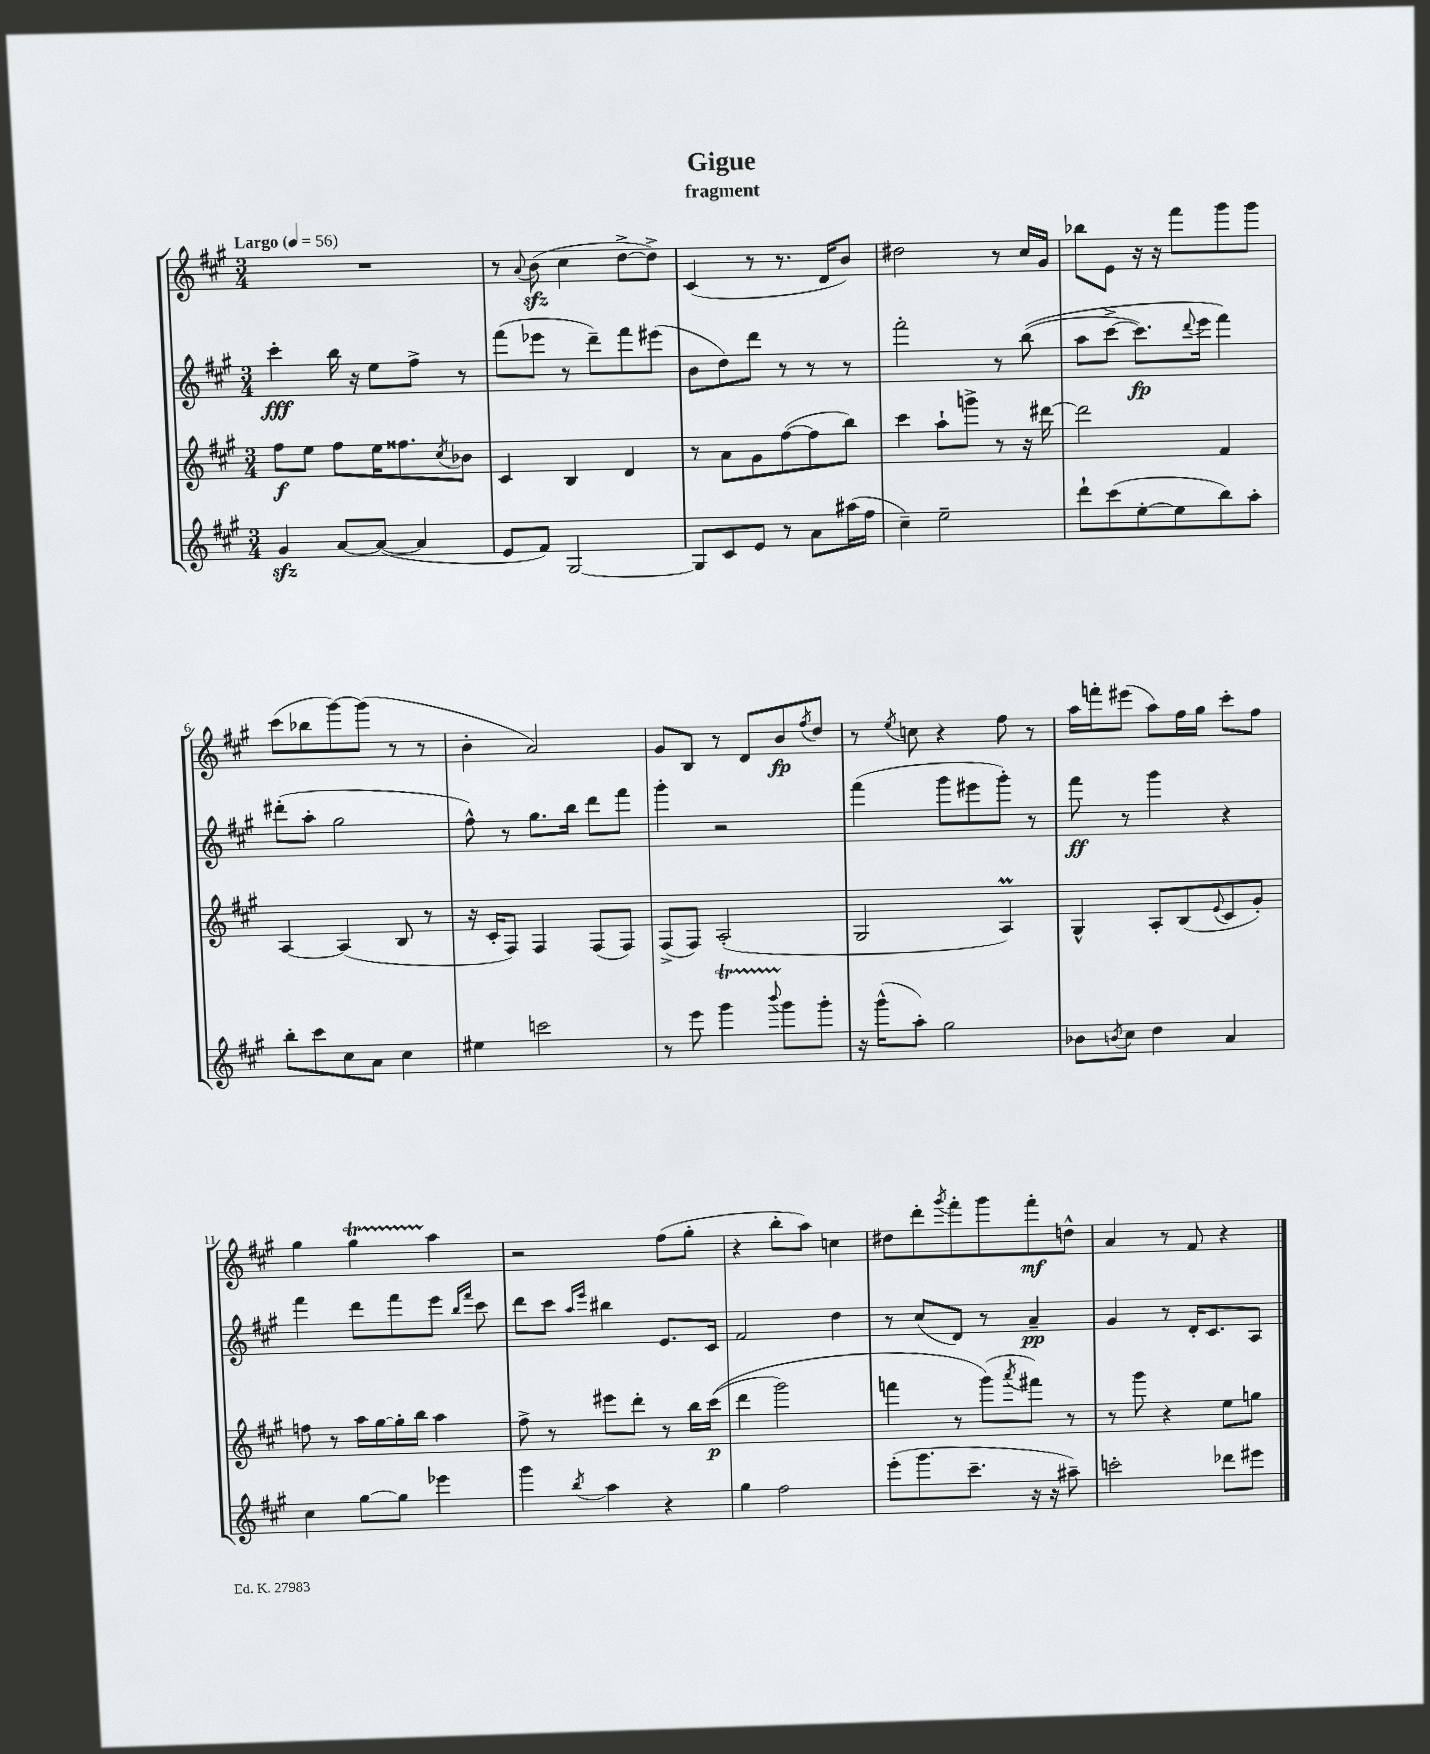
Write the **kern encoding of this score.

**kern	**kern	**kern	**kern
*staff4	*staff3	*staff2	*staff1
*clefG2	*clefG2	*clefG2	*clefG2
*k[f#c#g#]	*k[f#c#g#]	*k[f#c#g#]	*k[f#c#g#]
*M3/4	*M3/4	*M3/4	*M3/4
*MM56	*MM56	*MM56	*MM56
4g#	8ff#	4ccc#'	2.r
.	8ee	.	.
[8a	8ff#	16bb	.
.	.	16r	.
(8a_	16ee	8ee	.
.	8.ff##	.	.
4a]	.	8ff#^	.
.	8qcc#	.	.
.	8b-	8r	.
=	=	=	=
8e	4c#	(8fff#	8r
.	.	.	8qqa
8f#)	.	8eee-	(8b
[2G#	4B	8r	4cc#
.	.	8ddd~)	.
.	4d	8fff#	[8dd^
.	.	(8eee#	8dd^])
=	=	=	=
8G#]	8r	8b	(4c#
8c#	8a	8dd)	.
8e	8g#	8ddd	8r
8r	([8ff#	8r	8.r
8a	8ff#]	8r	.
.	.	.	16d
(16aa#	8bb)	8r	8b)
16ff#	.	.	.
=	=	=	=
4cc#~)	4ccc#	2fff#'	2dd#
2ee~	8aa`	.	.
.	8ggg^	.	.
.	8r	8r	8r
.	16r	&((8bb	16cc#
.	[16ddd#	.	16g#
=	=	=	=
8ddd`	2ddd#]	8aa	8bb-
(8ccc#	.	[8ccc#^	8e
[8ee'	.	8.ccc#])	16r
.	.	.	16r
8ee]	.	.	8fff#
.	.	8qqddd	.
.	.	16eee	.
8bb)	4f#	4fff#&)	8ggg#
8aa'	.	.	8ggg#
=	=	=	=
8bb'	[4A	(8ddd#'	(8ccc#
8ccc#	.	8aa'	8bb-
8cc#	(4A]	2gg#	[8ggg#)
8a	.	.	(8ggg#]
4cc#	8B	.	8r
.	8r	.	8r
=	=	=	=
4ee#	16r	8ff#^^)	4b'
.	16c#'	.	.
.	8F#)	8r	.
2ccc	4F#	8.gg#	2a)
.	.	16bb	.
.	(8F#	8ddd	.
.	8F#)	8fff#	.
=	=	=	=
8r	(8F#^	4ggg#'	8g#
8eee	8F#)	.	8B
4ggg#	(2A'	2r	8r
.	.	.	8d
8qqbbb	.	.	.
8ggg#	.	.	8b
.	.	.	8qff#
8ggg#'	.	.	8dd
=	=	=	=
16r	2G#	(4fff#	8r
(16ggg#^^	.	.	.
.	.	.	8qee
8aa')	.	.	8cc
2gg#	.	8ggg#	4r
.	.	8eee#	.
.	4A)	8ggg#')	8ff#
.	.	8r	8r
=	=	=	=
8b-	4G#^^	8fff#	16aa
.	.	.	16fff'
8qb	.	.	.
8cc#	.	8r	(8eee#
4dd	8A'	4ggg#	8aa)
.	(8B	.	16ff#
.	.	.	16gg#
.	8qqe	.	.
4a	8c#	4r	8ccc#'
.	8g#')	.	8ff#
=	=	=	=
4cc#	8ff	4fff#	4gg#
.	8r	.	.
[8gg#	16aa	8ddd	4gg#
.	[16gg#	.	.
8gg#]	16gg#']	8fff#	.
.	16bb	.	.
4eee-	4aa	8eee	4aa
.	.	16qqbb	.
.	.	16qqfff#	.
.	.	8ccc#	.
=	=	=	=
4ggg#	8ff#^	8ddd	2r
.	8r	8ccc#	.
.	.	16qqaa	.
8qbb	.	16qqeee	.
4aa	8eee#	4bb#	.
.	8ddd'	.	.
4r	8r	8.e	(8ff#
.	16bb	.	8gg#'
.	&((16ccc#	16c#	.
=	=	=	=
4gg#	4ddd	2f#	4r
2ff#	2ggg#)	.	8bb'
.	.	.	8aa)
.	.	4dd	4cc
=	=	=	=
(8eee'	4fff	8r	8dd#
8.ggg#	.	(8cc#	8ddd'
.	.	.	8qggg#
.	8r	8d)	8fff#'
8.ccc#~	.	.	.
.	(8ggg#&)	8r	8ggg#
.	8qaaa	.	.
16r	8fff#)	4a~	8fff#'
16r	.	.	.
8aa#~)	8r	.	8dd^^
=	=	=	=
2ccc'	8r	4g#	4a
.	8ggg#	.	.
.	4r	8r	8r
.	.	16d'	8f#
.	.	8.c#	.
8ddd-	8ee	.	4r
8eee#	8gg	8A	.
==	==	==	==
*-	*-	*-	*-
